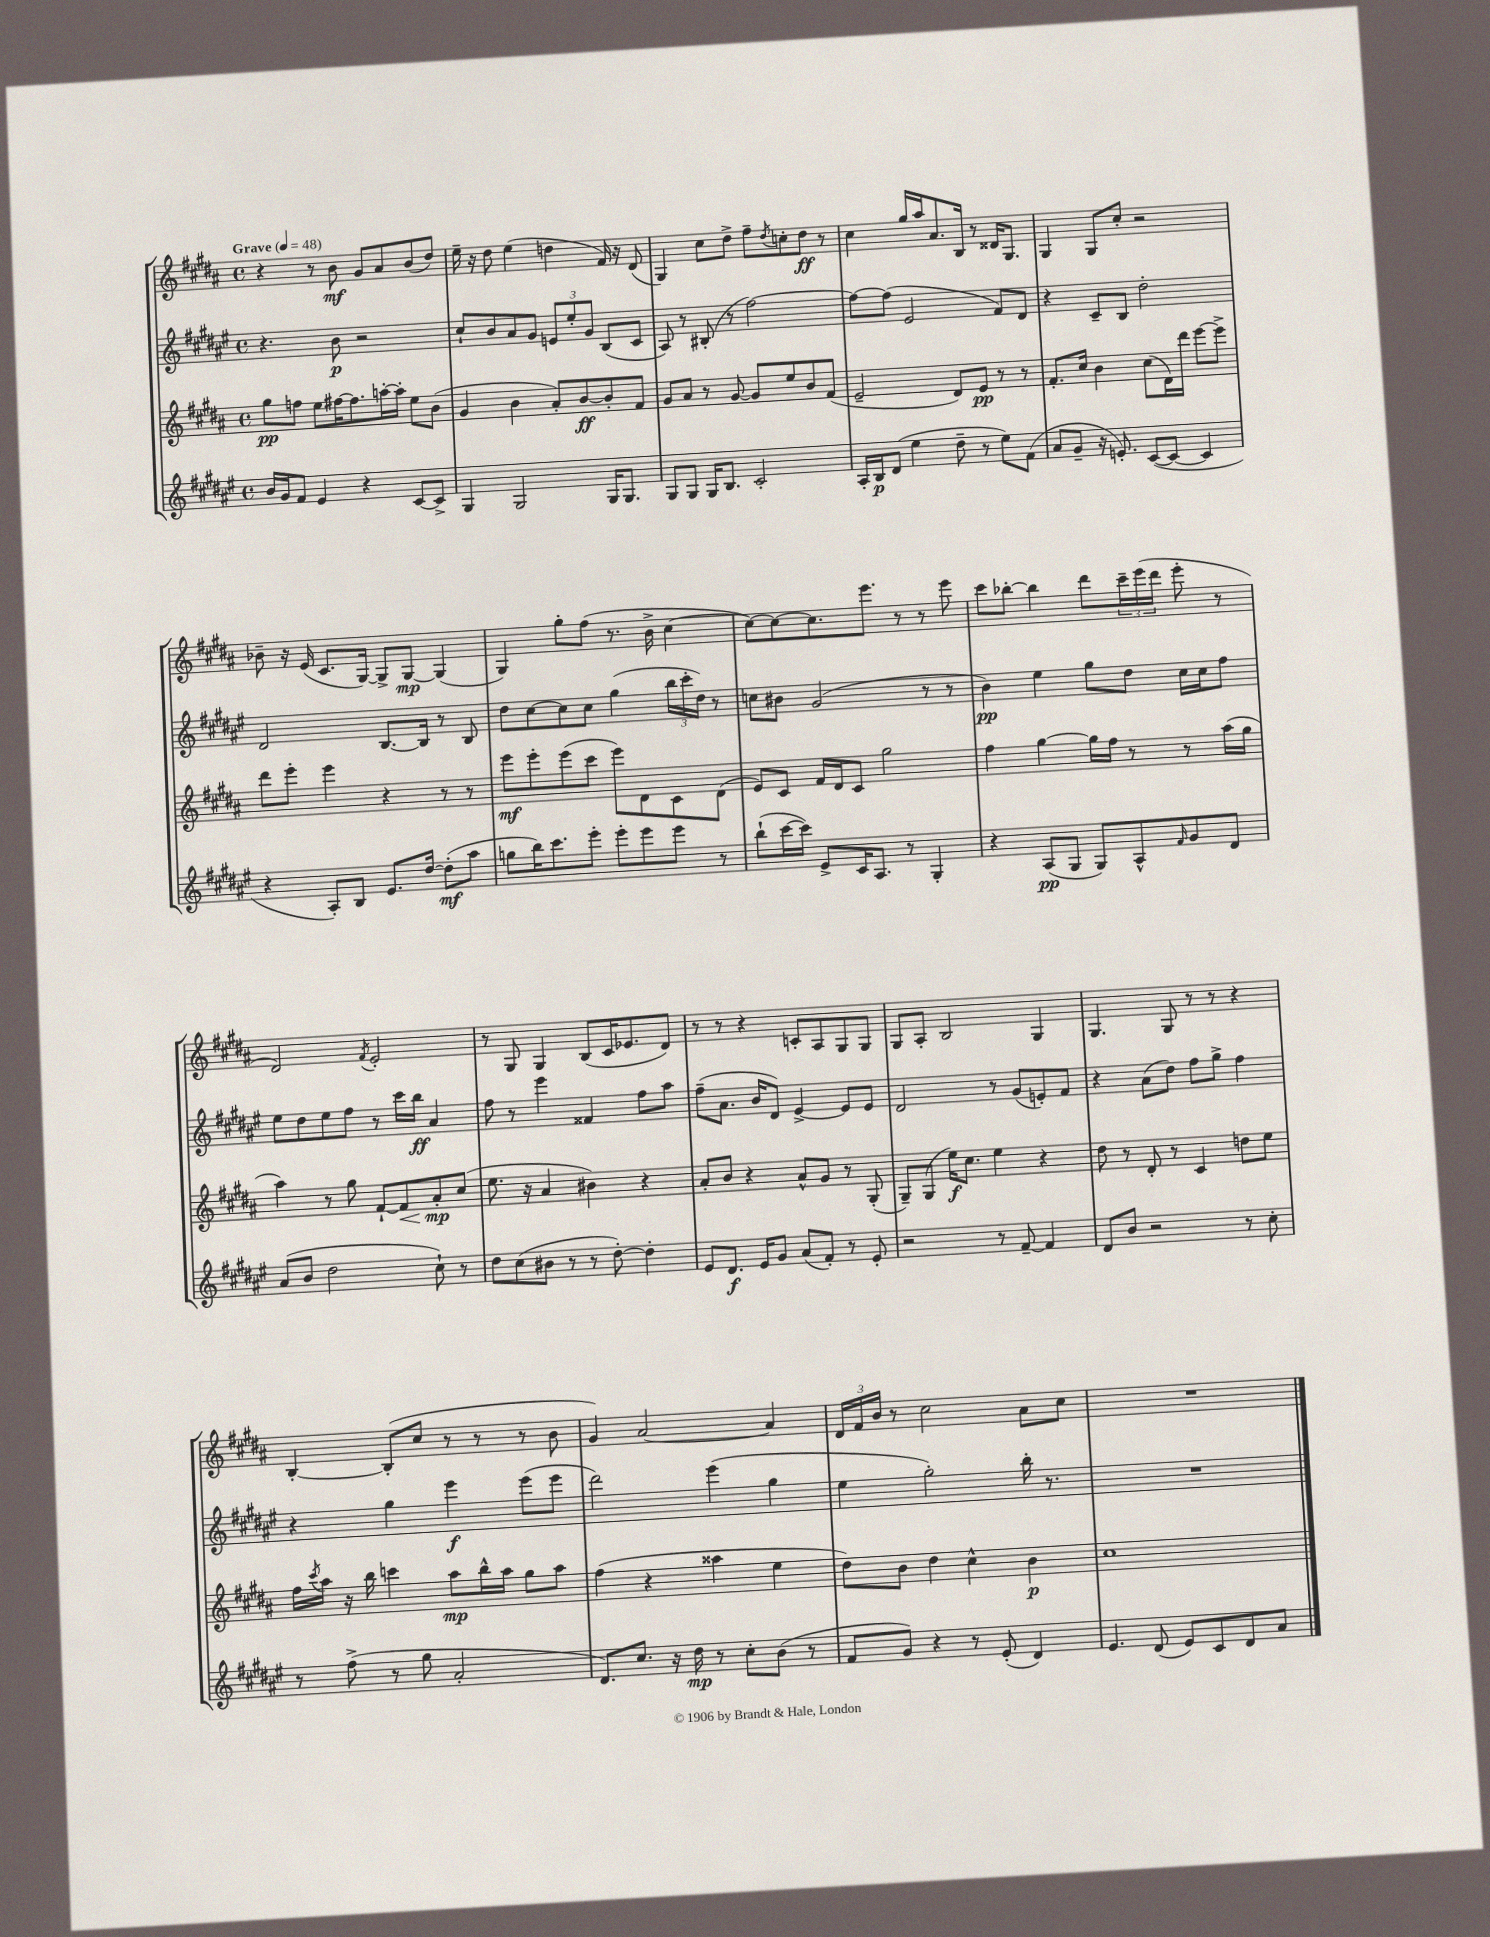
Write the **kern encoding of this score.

**kern	**kern	**kern	**kern
*staff4	*staff3	*staff2	*staff1
*clefG2	*clefG2	*clefG2	*clefG2
*k[f#c#g#d#a#e#]	*k[f#c#g#d#a#]	*k[f#c#g#d#a#e#]	*k[f#c#g#d#a#]
*M4/4	*M4/4	*M4/4	*M4/4
*met(c)	*met(c)	*met(c)	*met(c)
*MM48	*MM48	*MM48	*MM48
16b	8gg#	4.r	4r
16g#	.	.	.
8f#	8ff	.	.
4e#	8ee	.	8r
.	[16ff#	8b	8b
.	8.ff#]	.	.
4r	.	2r	8g#
.	[16aa'	.	8a#
.	16aa']	.	.
[8c#	8ee	.	(8b
8c#^]	(8b	.	8dd#)
=	=	=	=
4G#	4g#	8cc#`	16ee~
.	.	.	16r
.	.	8b	8dd#
2G#	4b	8a#	(4ee
.	.	8g#	.
.	8a#')	12e	4dd
.	.	12ee#'	.
.	[8b	.	.
.	.	12g#	.
16G#	8b']	(8B	16f#)
8.G#	.	.	16r
.	8f#	8c#	(8d#
=	=	=	=
8G#	8g#	8A#)	4G#)
8G#	8a#	8r	.
16G#	8r	(8B#'	8cc#
8.B	.	.	.
.	[8g#	8r	8dd#^
2c#'	8g#]	[2ff#)	8ff#~
.	.	.	8qdd#
.	8ee	.	8cc'
.	8b	.	8dd#
.	(8f#	.	8r
=	=	=	=
16A#'	2e~	8ff#_	4cc#
16B	.	.	.
(8d#	.	(8ff#]	.
4ee#	.	2e#	16gg#
.	.	.	16aa#
.	.	.	8.a#
8dd#~	8d#)	.	.
.	.	.	16B
8r	8e	.	8r
8ee#)	8r	8f#)	16d##
.	.	.	8.G#
(8f#	8r	8d#	.
=	=	=	=
8a#	8.f#'	4r	4G#
8g#~	.	.	.
.	16cc#	.	.
16r	4b	8c#~	8G#
8.e')	.	.	.
.	.	8B	8cc#'
([8c#	(8cc#	2dd#'	2r
8c#_	16d#)	.	.
.	16ddd#	.	.
4c#]	[8eee	.	.
.	8eee^]	.	.
=	=	=	=
4r	8ddd#	2d#	8b-~
.	8eee'	.	16r
.	.	.	(16e
8A#')	4eee	.	8.c#
8B	.	.	.
.	.	.	[16G#)
8.e#	4r	[8.B	8G#^]
.	.	.	[8G#
[16dd#	.	16B]	.
(8dd#']	8r	8r	(4G#]
8aa#	8r	8B	.
=	=	=	=
8gg	8eee	8dd#	4G#)
16bb)	8eee'	[8cc#	.
8.ccc#	.	.	.
.	(8eee	8cc#]	8gg#'
8eee#'	8ccc#	8cc#	(8ff#
8eee#'	8eee)	(4gg#	8.r
8eee#	8d#	.	.
.	.	.	16b^
8eee#	8c#	24bb	[4cc#
.	.	24ccc#'	.
.	.	24dd#)	.
8r	(8d#	8r	.
=	=	=	=
(8bb`	8e)	8cc	8cc#_)
[16ccc#	8c#	8b#	8cc#_
16ccc#])	.	.	.
8e#^	16f#	(2g#	8.cc#]
.	16d#	.	.
16c#	8c#	.	.
8.A#	.	.	8.eee
.	2gg#	.	.
8r	.	.	8r
4G#'	.	8r	8r
.	.	8r	8eee
=	=	=	=
4r	4ff#	4b)	8ccc#
.	.	.	[8bb-'
(8A#	[4gg#	4ee#	4bb-]
8G#	.	.	.
8G#)	16gg#]	8gg#	8ddd#
.	16ff#	.	.
8A#^^	8r	8dd#	24ccc#~
.	.	.	(24eee
.	.	.	24ddd#
16qqf#	.	.	.
8g#	8r	16cc#	8eee'
.	.	16cc#	.
8d#	(16aa#	8ff#	8r
.	16gg#	.	.
=	=	=	=
(8a#	4aa#)	8ee#	2d#)
8b	.	8dd#	.
2dd#	8r	8ee#	.
.	8gg#	8ff#	.
.	.	.	8qf#
.	[8f#`	8r	2e'
.	8f#]	16ccc#	.
.	.	16bb	.
8cc#`)	8a#'	4a#	.
8r	(8cc#	.	.
=	=	=	=
8dd#	8.ee	8ff#	8r
(8cc#	.	8r	8G#
.	16r	.	.
8b#	4a#	4eee#	4G#
8r	.	.	.
8r	4b#)	4f##	(8B
[8dd#')	.	.	16c#
.	.	.	8.e-
4dd#']	4r	8ff#	.
.	.	8aa#	8d#)
=	=	=	=
8e#	8a#'	(8ff#~	8r
8.d#	8b	8.a#	8r
.	4r	.	4r
16e#	.	16b	.
8g#	.	8d#)	.
(8a#	8a#^^	[4e#^	8c'
8f#')	8g#	.	8A#
8r	8r	8e#]	8G#
8e#'	(8G#'	8e#	8G#
=	=	=	=
2r	8G#~)	2d#	8G#
.	(8G#	.	8A#'
.	16ee)	.	2B
.	8.cc#	.	.
8r	4ee	8r	.
[8f#~	.	(8g#	.
4f#]	4r	8e')	4G#
.	.	8f#	.
=	=	=	=
8d#	8dd#	4r	4.G#
8b	8r	.	.
2r	8d#'	(8a#	.
.	8r	8dd#)	8G#
.	4c#	8ff#	8r
.	.	8gg#^	8r
8r	8dd	4ff#	4r
8cc#'	8ee	.	.
=	=	=	=
8r	16ff#	4r	[4B'
.	8qccc#	.	.
.	16aa#	.	.
(8ff#^	16r	.	.
.	16bb	.	.
8r	4ccc	4gg#	(8B']
8gg#	.	.	8cc#
2a#'	8aa#	4eee#	8r
.	16bb^^	.	8r
.	16aa#	.	.
.	8gg#	(8eee#	8r
.	8aa#	8eee#	8b
=	=	=	=
8.d#)	(4ff#	2ddd#)	4g#)
8.cc#	.	.	.
.	4r	.	[2a#
16r	.	.	.
16dd#	.	.	.
8r	4aa##	(4eee#	.
8cc#'	.	.	.
(8b	4ee	4gg#	4a#]
8r	.	.	.
=	=	=	=
8f#	8dd#)	4ee#	24d#
.	.	.	24f#
.	.	.	24b
8g#)	8b	.	8r
4r	4dd#	2gg#')	2cc#
8r	4cc#^^	.	.
(8e#'	.	.	.
4d#)	4b	16bb'	8a#
.	.	8.r	.
.	.	.	8cc#
=	=	=	=
4.e#	1cc#	1r	1r
(8d#	.	.	.
8e#)	.	.	.
8c#	.	.	.
8d#	.	.	.
8a#	.	.	.
==	==	==	==
*-	*-	*-	*-
